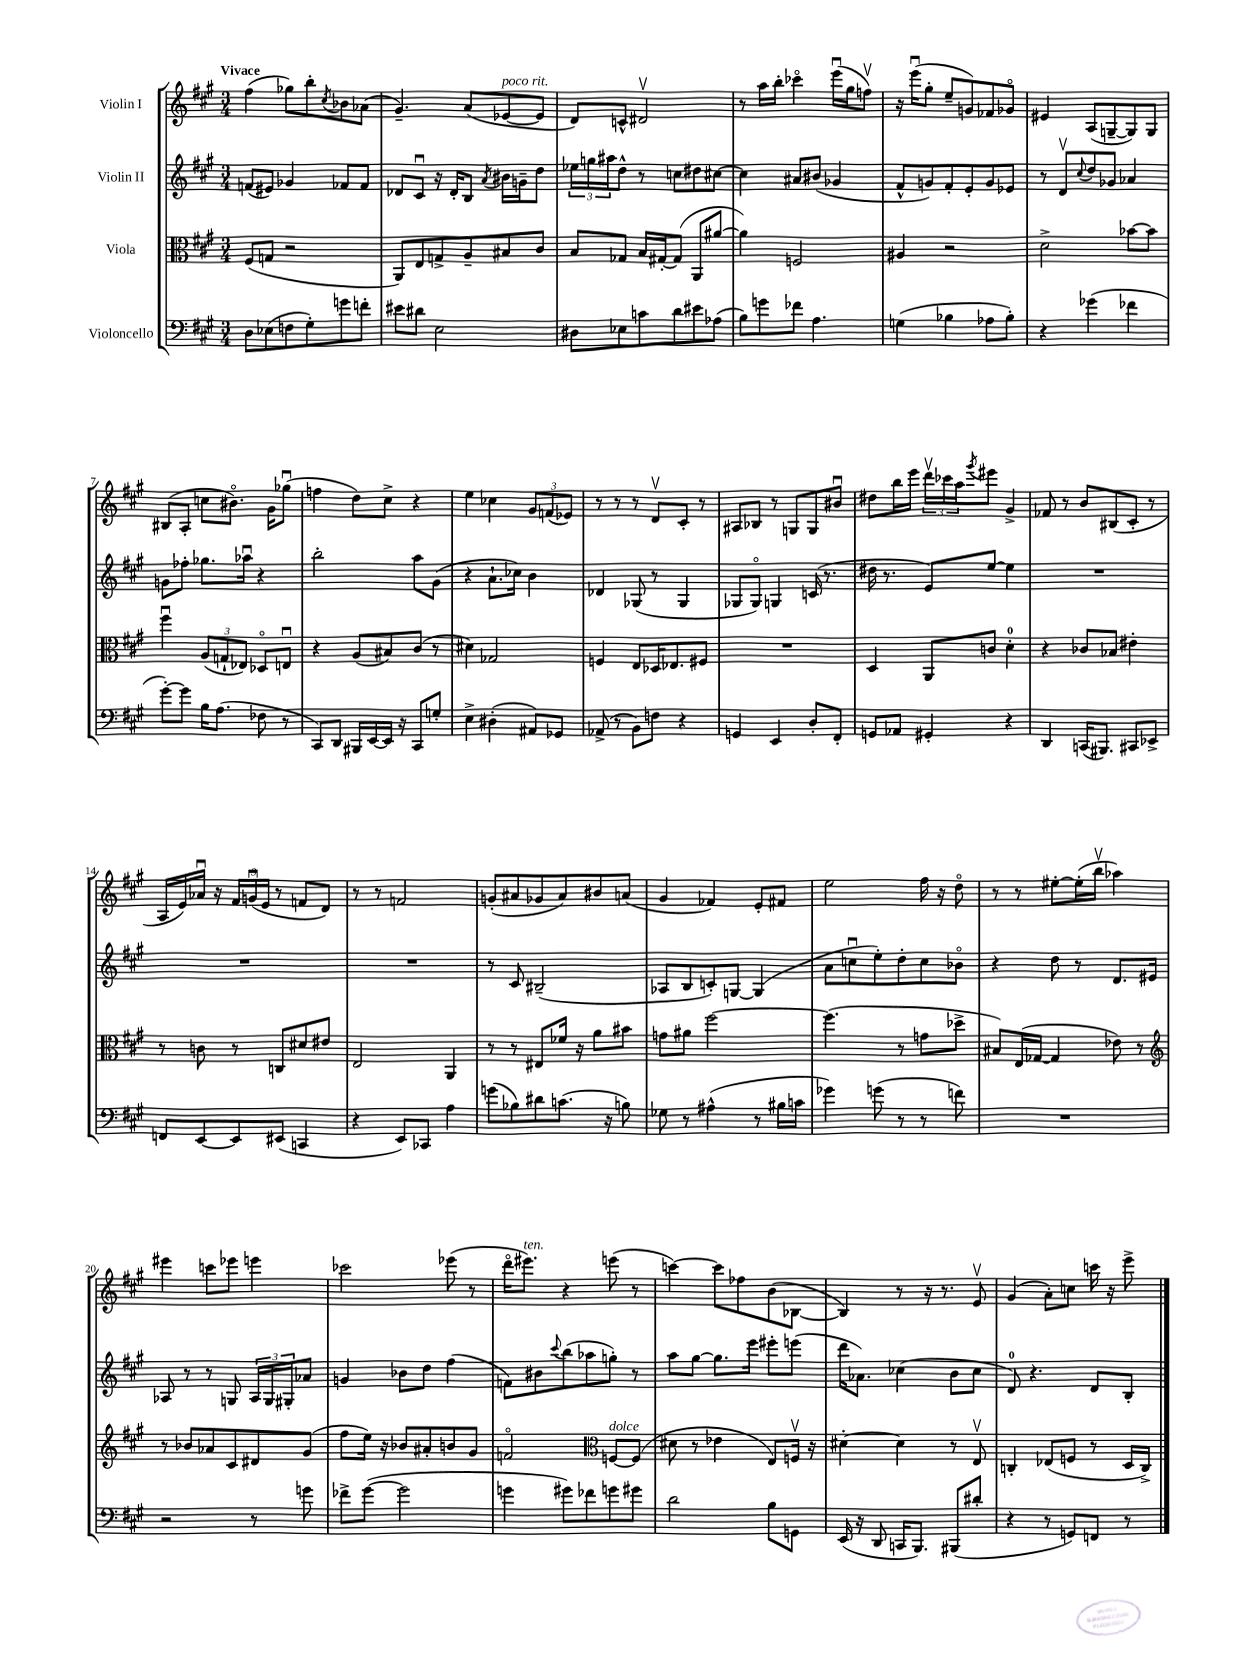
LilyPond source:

<<
\new StaffGroup <<
\new Staff = "s0" \with { instrumentName = "Violin I" } {
    \clef treble \key a \major \numericTimeSignature \time 3/4 \tempo "Vivace"
    fis''4( ges''8) b''8-. \acciaccatura { cis''8 } bes'8 aes'8( |
    gis'4.--) a'8( ees'8~^\markup { \italic "poco rit." } ees'8 |
    d'8) c'8-^ dis'2\upbow |
    r8 a''16 b''16-. ces'''4\flageolet e'''16\downbow( gis''16 f''8\upbow) |
    r16 e'''16\downbow( gis''8-. e''8-- g'8) fes'8 ges'8\flageolet |
    eis'4 a8( g8~-- g8) g8 |
    bis8( a8-. c''8 bis'8.\flageolet) gis'16 ges''8\downbow( |
    f''4 d''8) cis''8-> r4 |
    e''4 ces''4 \tuplet 3/2 { gis'8 f'8( ees'8) } |
    r8 r8 r8 d'8\upbow cis'8-. r8 |
    ais8 bes8 r8 g8 g8 bis'8\downbow |
    dis''8 b''16 e'''16 \tuplet 3/2 { d'''16\upbow ces'''16 a''16 } \acciaccatura { gis'''8 } eis'''8 gis'4-> |
    fes'8 r8 b'8 bis8( cis'8-. r8 |
    a16 e'16) aes'16\downbow r16 \tuplet 3/2 { fis'16 g'16\downbow( e'16 } r8 f'8 d'8) |
    r8 r8 f'2 |
    g'8-.( ais'8 ges'8 ais'8) bis'8 a'8( |
    gis'4 fes'4) e'8-. fis'8 |
    e''2 fis''16 r16 d''8\flageolet |
    r8 r8 eis''8~-. eis''16-.( b''16\upbow aes''4) |
    eis'''4 c'''8 ees'''8 e'''4 |
    ces'''2 ees'''8( r8 |
    d'''16\flageolet eis'''8.^\markup { \italic "ten." }) r4 e'''8( r8 |
    c'''4~) c'''8 fes''8 b'8( bes8~ |
    bes4) r8 r16 r8. e'8\upbow |
    gis'4( a'8-.) c''8 c'''16 r16 e'''8-> \bar "|." |
}
\new Staff = "s1" \with { instrumentName = "Violin II" } {
    \clef treble \key a \major \numericTimeSignature \time 3/4
    f'8( eis'8) ges'4 fes'8 fes'8 |
    des'8 cis'8\downbow r16 des'16-. b8 \acciaccatura { a'8 } bis'16 g'16-- d''8 |
    \tuplet 3/2 { ees''16 g''16 ais''16 } d''8-^ r8 c''8 dis''8 cis''8~ |
    cis''4 ais'8 bis'8( ges'4 |
    fis'8-^ g'8) fis'8-. e'8-. g'8 ees'8 |
    r8 d'8\upbow \appoggiatura { cis''8 } d''8 ges'8 aes'4 |
    g'8 fes''8-. ges''8. aes''16\downbow r4 |
    b''2-. a''8 gis'8( |
    r4 a'8.-! ces''16) b'4 |
    des'4 ges8( r8 ges4 |
    ges8 ges8\flageolet) g4 c'16( r8. |
    dis''16 r8. e'8) e''8~ e''4 |
    R2. |
    R2. |
    R2. |
    r8 cis'8 bis2--( |
    aes8 b8 c'8-.) g8~ g4( |
    a'8 c''8\downbow e''8-.) d''8-. c''8 bes'8\flageolet |
    r4 d''8 r8 d'8. eis'16 |
    aes8 r8 r8 g8 \tuplet 3/2 { aes16 g16 gis16-. } aes'8 |
    g'4 bes'8 d''8 fis''4( |
    f'8) bis'8 \appoggiatura { cis'''8 } b''8( aes''8 g''8-.) r8 |
    a''8 gis''8~ gis''8. e'''16 eis'''8-. e'''8( |
    d'''16 aes'8.) ces''4( b'8 ces''8 |
    d'8-0) r4. d'8 b8-. \bar "|." |
}
\new Staff = "s2" \with { instrumentName = "Viola" } {
    \clef alto \key a \major \numericTimeSignature \time 3/4
    fis8( g8 r2 |
    a,8) e8 g8-> a8-- bis8 cis'8 |
    b8 ges8 b16 gis16~-. gis8( a,8 ais'8~ |
    ais'4) f2 |
    ais4 r2 |
    d'2-> bes'8~ bes'8 |
    fis''4\downbow \tuplet 3/2 { a8( g8-! ees8) } des8\flageolet e8\downbow |
    r4 a8( bis8) cis'8( r8 |
    dis'4) ges2 |
    f4 e8 des16 ees8. fis8 |
    R2. |
    d4 a,8 c'8 d'4-0-. |
    r4 ces'8 bes8 eis'4-. |
    r8 c'8 r8 c8 dis'8 eis'8 |
    e2 a,4 |
    r8 r8 eis8 fes'16 r16 a'8 bis'8 |
    g'8 ais'8 fis''2~ |
    fis''4.( r8 g'8 des''8-> |
    bis8) e16( ges16~ ges4 ees'8) r8 |
    \clef treble r8 bes'8 aes'8 cis'8 dis'8 gis'8( |
    fis''8 e''16) r16 bes'8 ais'8-. b'8 gis'8 |
    f'2\flageolet \clef alto f8~^\markup { \italic "dolce" } f8( |
    dis'8 r8 ees'4 e8) f16\upbow r16 |
    dis'4~-. dis'4 r8 e8\upbow |
    c4-. ees8( f8 r8 d16 c16->) \bar "|." |
}
\new Staff = "s3" \with { instrumentName = "Violoncello" } {
    \clef bass \key a \major \numericTimeSignature \time 3/4
    d8 ees8( f8 gis8-.) g'8 f'8-. |
    eis'8 dis'8 e2 |
    dis8 ees8 c'8 d'8 eis'8 aes8( |
    b8) g'8 fes'8 a4. |
    g4( bes4 aes8 bes8-.) |
    r4 ges'4( fes'4 |
    gis'8~-.) gis'8 b16 a8.( fes8 r8 |
    cis,8) d,8 bis,,16 e,16~ e,16 r16 cis,8 g8-. |
    e4-> dis4-.( ais,8) ges,8 |
    aes,8->( r8 b,8) f8 r4 |
    g,4 e,4 d8-. fis,8-. |
    g,8 aes,8 gis,4-. r4 |
    d,4 c,16( bis,,8.) cis,8 ees,8-> |
    f,8 e,8~ e,8 eis,8( c,4 |
    r4 e,8) ces,8 a4 |
    g'8( bes8) dis'8 c'8.( r16 b8) |
    ges8 r8 ais4-^( r8 bis16 c'16 |
    ges'4) g'8( r8 r8 f'8) |
    R2. |
    r2 r8 g'8 |
    fes'8-> gis'8~( gis'2 |
    g'4 gis'8) fes'8 g'8 gis'8 |
    d'2 b8 g,8 |
    e,16( r16 d,8 c,16 b,,8.) bis,,8( dis'8-. |
    r4 r8 g,8) f,8 r8 \bar "|." |
}
>>
>>
